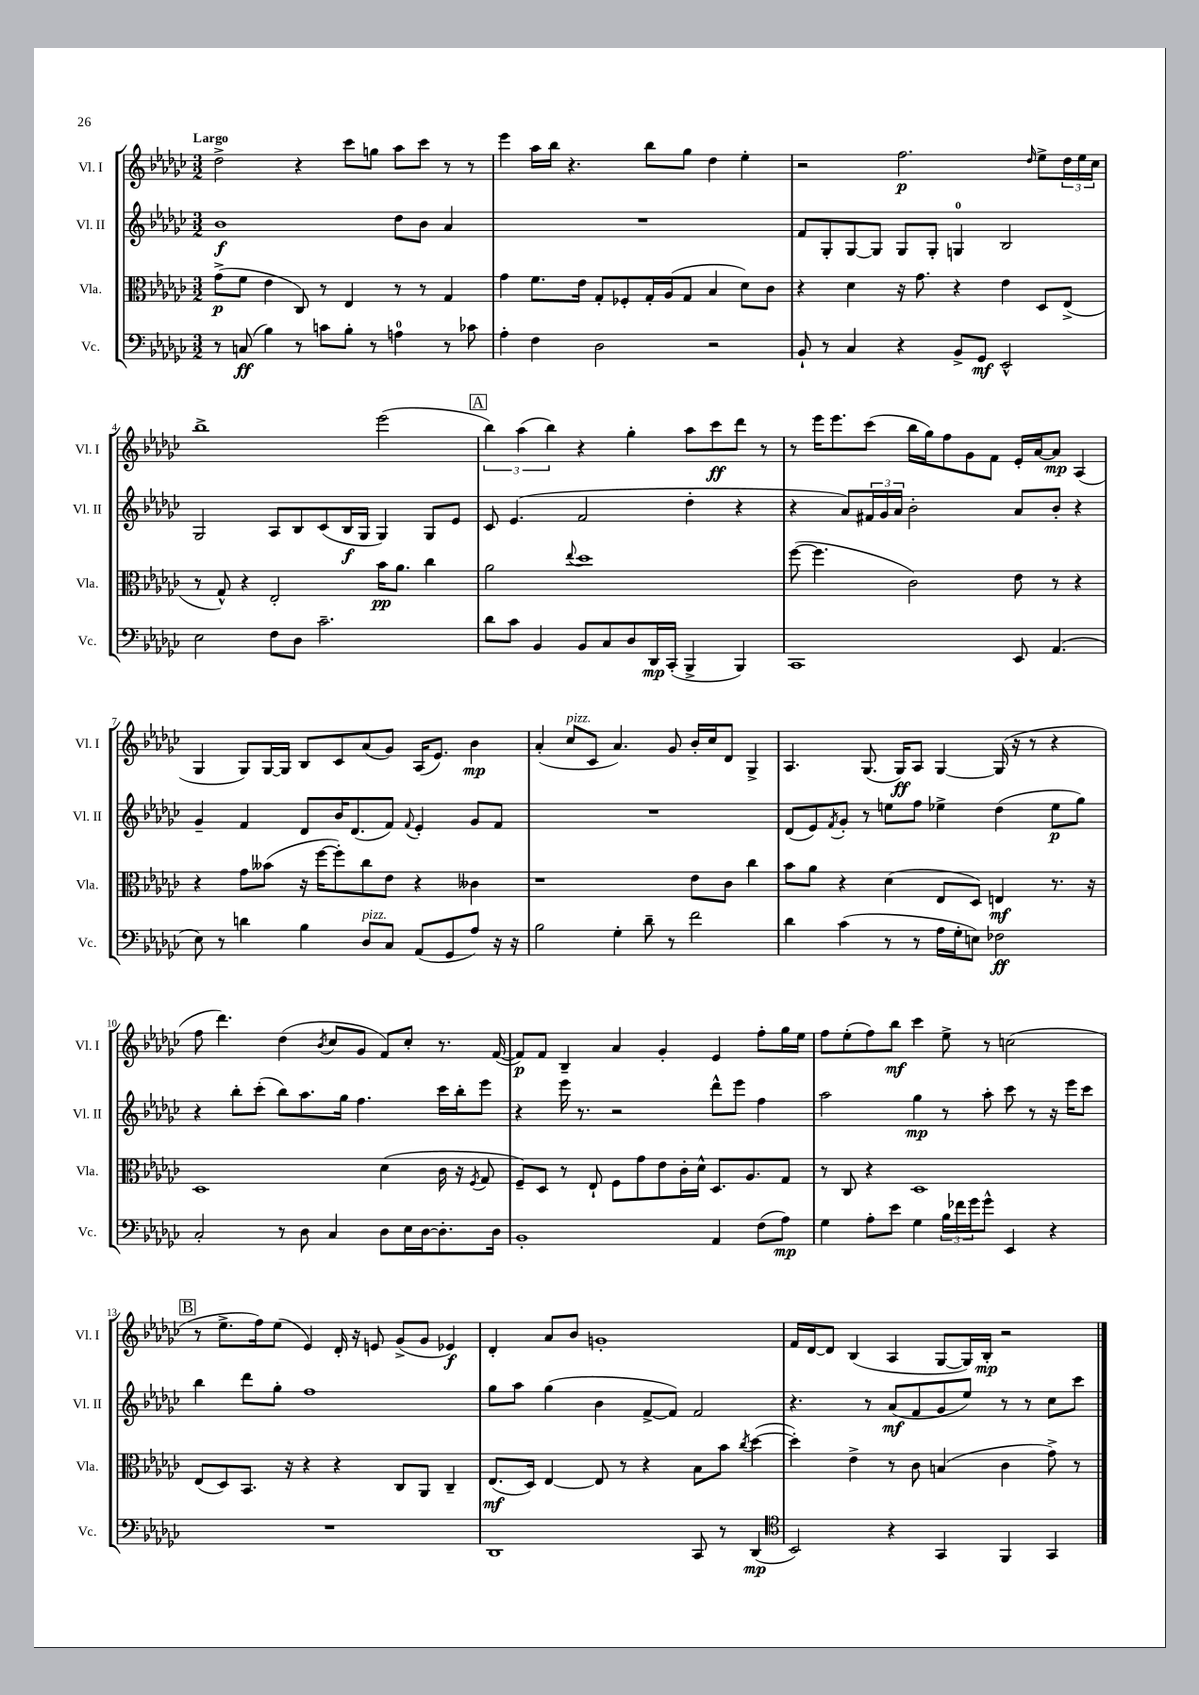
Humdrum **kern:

**kern	**dynam	**kern	**dynam	**kern	**dynam	**kern	**dynam
*part4	*part4	*part3	*part3	*part2	*part2	*part1	*part1
*staff4	*staff4	*staff3	*staff3	*staff2	*staff2	*staff1	*staff1
*I"Vc.	*	*I"Vla.	*	*I"Vl. II	*	*I"Vl. I	*
*I'Vc.	*	*I'Vla.	*	*I'Vl. II	*	*I'Vl. I	*
*clefF4	*	*clefC3	*	*clefG2	*	*clefG2	*
*k[b-e-a-d-g-c-]	*	*k[b-e-a-d-g-c-]	*	*k[b-e-a-d-g-c-]	*	*k[b-e-a-d-g-c-]	*
*M3/2	*	*M3/2	*	*M3/2	*	*M3/2	*
=1	=1	=1	=1	=1	=1	=1	=1
!	!	!	!	!	!	!LO:TX:a:B:t=Largo	!
8r	.	(8g-^\L	p	1b-	f	2dd-^\	.
(8Cn/	ff	8f\J	.	.	.	.	.
4B-\)	.	4e-\	.	.	.	.	.
8r	.	8C-/)	.	.	.	4r	.
8cn\L	.	8r	.	.	.	.	.
8B-'\J	.	4E-/	.	.	.	8ccc-\L	.
8r	.	.	.	.	.	8ggn\J	.
4An\	.	8r	.	8dd-\L	.	8aa-\L	.
.	.	8r	.	8b-\J	.	8ccc-\J	.
8r	.	4G-/	.	4a-/	.	8r	.
8c-X\	.	.	.	.	.	8r	.
=2	=2	=2	=2	=2	=2	=2	=2
4A-'\	.	4g-\	.	1.r	.	4eee-\	.
4F\	.	8.f\L	.	.	.	16aa-\LL	.
.	.	.	.	.	.	16bb-\JJ	.
.	.	.	.	.	.	4.r	.
.	.	16e-\Jk	.	.	.	.	.
2D-\	.	8G-'/L	.	.	.	.	.
.	.	8F-X'/	.	.	.	.	.
.	.	16G-'/L	.	.	.	8bb-\L	.
.	.	(16A-/J	.	.	.	.	.
.	.	8G-/J	.	.	.	8gg-\J	.
2r	.	4B-/	.	.	.	4dd-\	.
.	.	8d-\L)	.	.	.	4ee-'\	.
.	.	8c-\J	.	.	.	.	.
=3	=3	=3	=3	=3	=3	=3	=3
8BB-`/	.	4r	.	8f/L	.	2r	.
8r	.	.	.	8G-'/	.	.	.
4C-/	.	4d-\	.	[8G-/	.	.	.
.	.	.	.	8G-/J]	.	.	.
4r	.	16r	.	8G-/L	.	2.ff\	p
.	.	8.g-\	.	.	.	.	.
.	.	.	.	8G-'/J	.	.	.
8BB-^/L	.	4r	.	4Gn/	.	.	.
8GG-/J	mf	.	.	.	.	.	.
2EE-^^/	.	4e-\	.	2B-/	.	.	.
.	.	.	.	.	.	16qqdd-/	.
.	.	8D-/L	.	.	.	8ee-^\L	.
.	.	(8E-^/J	.	.	.	24dd-\L	.
.	.	.	.	.	.	24ee-\	.
.	.	.	.	.	.	24cc-\JJ	.
!!LO:LB:g=z
=4	=4	=4	=4	=4	=4	=4	=4
2E-\	.	8r	.	2G-/	.	1bb-^	.
.	.	8G-^^/)	.	.	.	.	.
.	.	4r	.	.	.	.	.
8F\L	.	2E-'/	.	8A-/L	.	.	.
8D-\J	.	.	.	8B-/	.	.	.
2.c-~\	.	.	.	(8c-/	.	.	.
.	.	.	.	16B-/L	f	.	.
.	.	.	.	16G-/JJ	.	.	.
.	.	16b-\KL	pp	4G-/)	.	(2eee-\	.
.	.	8.a-\J	.	.	.	.	.
.	.	4cc-\	.	8G-/L	.	.	.
.	.	.	.	8e-/J	.	.	.
!!LO:REH:place=s1:t=A
=5	=5	=5	=5	=5	=5	=5	=5
8d-\L	.	2a-\	.	8c-/	.	6bb-\)	.
8c-\J	.	.	.	(4.e-/	.	.	.
.	.	.	.	.	.	(6aa-\	.
4BB-/	.	.	.	.	.	.	.
.	.	.	.	.	.	6bb-\)	.
.	.	8qqee-/	.	.	.	.	.
8BB-/L	.	1dd-	.	2f/	.	4r	.
8C-/	.	.	.	.	.	.	.
8D-/	.	.	.	.	.	4gg-'\	.
16DD-/L	mp	.	.	.	.	.	.
(16CC-'/JJ	.	.	.	.	.	.	.
4BBB-^/	.	.	.	4dd-'\	.	8aa-\L	.
.	.	.	.	.	.	8ccc-\	ff
4BBB-/)	.	.	.	4r	.	8ddd-\J	.
.	.	.	.	.	.	8r	.
=6	=6	=6	=6	=6	=6	=6	=6
1CC-	.	([8ff\	.	4r	.	8r	.
.	.	4.ff\]	.	.	.	16eee-\KL	.
.	.	.	.	.	.	8.eee-\	.
.	.	.	.	8a-/L)	.	.	.
.	.	.	.	24f#X/L	.	(8ccc-\J	.
.	.	.	.	24g-/	.	.	.
.	.	.	.	24a-/JJ	.	.	.
.	.	2c-\)	.	2b-'\	.	16bb-\LL	.
.	.	.	.	.	.	16gg-\J)	.
.	.	.	.	.	.	8ff\	.
.	.	.	.	.	.	8g-\	.
.	.	.	.	.	.	8f\J	.
8EE-/	.	8e-\	.	8a-/L	.	16e-'/LL	.
.	.	.	.	.	.	[16a-/J	.
(4.AA-/	.	8r	.	8b-'/J	.	8a-/J]	mp
.	.	4r	.	4r	.	(4A-/	.
!!LO:LB:g=z
=7	=7	=7	=7	=7	=7	=7	=7
8E-\)	.	4r	.	4g-~/	.	4G-/	.
8r	.	.	.	.	.	.	.
4dn\	.	8g-\L	.	4f/	.	8G-/L)	.
.	.	(8b--X\J	.	.	.	[16G-/L	.
.	.	.	.	.	.	16G-/JJ]	.
4B-\	.	16r	.	8d-/L	.	8B-/L	.
.	.	[16ff\KL	.	.	.	.	.
.	.	8ff'\])	.	16b-/K	.	8c-/	.
.	.	.	.	(8.d-/	.	.	.
!LO:TX:a:i:t=pizz.	!	!	!	!	!	!	!
8D-/L	.	8cc-\	.	.	.	(8a-/	.
8C-/J	.	8e-\J	.	8f/J)	.	8g-/J)	.
.	.	.	.	8qqf/	.	.	.
(8AA-/L	.	4r	.	4e-'/	.	(16A-/KL	.
.	.	.	.	.	.	8.e-/J)	.
8GG-/	.	.	.	.	.	.	.
8A-/J)	.	4c--X\	.	8g-/L	.	4b-\	mp
16r	.	.	.	8f/J	.	.	.
16r	.	.	.	.	.	.	.
=8	=8	=8	=8	=8	=8	=8	=8
2B-\	.	1r	.	1.r	.	(4a-'/	.
!	!	!	!	!	!	!LO:TX:a:i:t=pizz.	!
.	.	.	.	.	.	8cc-/L	.
.	.	.	.	.	.	8c-/J	.
4G-'\	.	.	.	.	.	4.a-/)	.
8d-~\	.	.	.	.	.	.	.
8r	.	.	.	.	.	8g-/	.
2f\	.	8e-\L	.	.	.	16b-'/LL	.
.	.	.	.	.	.	16cc-/J	.
.	.	8c-\J	.	.	.	8d-/J	.
.	.	4cc-\	.	.	.	4G-^/	.
=9	=9	=9	=9	=9	=9	=9	=9
4d-\	.	8b-\L	.	(8d-/L	.	4.A-/	.
.	.	8a-\J	.	8e-/)	.	.	.
.	.	.	.	8qf/	.	.	.
(4c-\	.	4r	.	8g-'/J	.	.	.
.	.	.	.	8r	.	(8.G-/	.
8r	.	(4d-\	.	8een\L	.	.	.
.	.	.	.	.	.	16G-/KL)	ff
8r	.	.	.	8ff\J	.	8A-/J	.
16A-\LL	.	8E-/L	.	4ee-X^\	.	[4G-/	.
16G-'\J	.	.	.	.	.	.	.
8En\J)	.	8D-/J)	.	.	.	.	.
2F-X\	ff	4En/	mf	(4dd-\	.	(16G-/]	.
.	.	.	.	.	.	16r	.
.	.	.	.	.	.	8r	.
.	.	8.r	.	8ee-\L	p	4r	.
.	.	.	.	8gg-\J)	.	.	.
.	.	16r	.	.	.	.	.
!!LO:LB:g=z
=10	=10	=10	=10	=10	=10	=10	=10
2C-'/	.	1D-	.	4r	.	8ff\	.
.	.	.	.	.	.	4.ddd-\)	.
.	.	.	.	8bb-'\L	.	.	.
.	.	.	.	(8ccc-'\J	.	.	.
8r	.	.	.	8bb-\L)	.	(4dd-\	.
8D-\	.	.	.	8.aa-\	.	.	.
.	.	.	.	.	.	8qb-/	.
4C-/	.	.	.	.	.	8cc-/L	.
.	.	.	.	16gg-\Jk	.	.	.
.	.	.	.	4.ff\	.	8g-/J	.
8D-\L	.	(4d-\	.	.	.	8f/L)	.
16E-\L	.	.	.	.	.	8cc-'/J	.
[16D-\J	.	.	.	.	.	.	.
8.D-'\]	.	16c-\	.	16ccc-\LL	.	8.r	.
.	.	16r	.	16bb-'\J	.	.	.
.	.	8qF/	.	.	.	.	.
.	.	8G-/	.	8eee-\J	.	.	.
16D-\Jk	.	.	.	.	.	([16f/	.
=11	=11	=11	=11	=11	=11	=11	=11
1BB-'	.	8F~/L)	.	4r	.	8f/L])	p
.	.	8D-/J	.	.	.	8f/J	.
.	.	8r	.	16eee-\	.	4B-~/	.
.	.	.	.	8.r	.	.	.
.	.	8E-`/	.	.	.	.	.
.	.	8F\L	.	2r	.	4a-/	.
.	.	8g-\	.	.	.	.	.
.	.	8e-\	.	.	.	4g-'/	.
.	.	16c-'\L	.	.	.	.	.
.	.	16d-^^\JJ	.	.	.	.	.
4AA-/	.	8.D-/L	.	8ddd-^^\L	.	4e-/	.
.	.	.	.	8eee-\J	.	.	.
.	.	8.A-/	.	.	.	.	.
(8F\L	.	.	.	4ff\	.	8ff'\L	.
8A-\J)	mp	8G-/J	.	.	.	16gg-\L	.
.	.	.	.	.	.	16ee-\JJ	.
=12	=12	=12	=12	=12	=12	=12	=12
4G-\	.	8r	.	2aa-\	.	8ff\L	.
.	.	8C-/	.	.	.	(8ee-'\	.
8A-'\L	.	4r	.	.	.	8ff\)	.
8e-\J	.	.	.	.	.	8bb-\J	mf
4G-\	.	1D-	.	4gg-\	mp	4ccc-\	.
24B-\LL	.	.	.	8r	.	8ee-^\	.
24f-X\	.	.	.	.	.	.	.
24g-\J	.	.	.	.	.	.	.
8g-^^\J	.	.	.	8aa-'\	.	8r	.
4EE-/	.	.	.	8ccc-\	.	(2ccn\	.
.	.	.	.	8r	.	.	.
4r	.	.	.	16r	.	.	.
.	.	.	.	16eee-\KL	.	.	.
.	.	.	.	8ccc-\J	.	.	.
!!LO:LB:g=z
!!LO:REH:place=s1:t=B
=13	=13	=13	=13	=13	=13	=13	=13
1.r	.	(8E-/L	.	4bb-\	.	8r	.
.	.	8D-/)	.	.	.	8.ee-^\L	.
.	.	8.BB-/J	.	8ddd-\L	.	.	.
.	.	.	.	.	.	16ff\k)	.
.	.	.	.	8gg-'\J	.	(8ee-\J	.
.	.	16r	.	.	.	.	.
.	.	4r	.	1ff	.	4e-/)	.
.	.	4r	.	.	.	16d-'/	.
.	.	.	.	.	.	16r	.
.	.	.	.	.	.	8en/	.
.	.	8C-/L	.	.	.	(8g-^/L	.
.	.	8AA-/J	.	.	.	8g-/J	.
.	.	4C-~/	.	.	.	4e-X/)	f
=14	=14	=14	=14	=14	=14	=14	=14
1DD-	.	(8.E-/L	mf	8gg-\L	.	4d-'/	.
.	.	.	.	8aa-\J	.	.	.
.	.	16D-/Jk)	.	.	.	.	.
.	.	[4E-/	.	(4gg-\	.	8a-/L	.
.	.	.	.	.	.	8b-/J	.
.	.	8E-/]	.	4b-\	.	1gn'	.
.	.	8r	.	.	.	.	.
.	.	4r	.	[8f^/L	.	.	.
.	.	.	.	8f/J])	.	.	.
8CC-/	.	8B-\L	.	2f/	.	.	.
8r	.	8b-\J	.	.	.	.	.
.	.	8qcc-/	.	.	.	.	.
(4DD-/	mp	([4dd-\	.	.	.	.	.
=15	=15	=15	=15	=15	=15	=15	=15
*clefC4	*	*	*	*	*	*	*
2BB-/)	.	4dd-'\])	.	4.r	.	16f/LL	.
.	.	.	.	.	.	[16d-/J	.
.	.	.	.	.	.	8d-/J]	.
.	.	4e-^\	.	.	.	(4B-/	.
.	.	.	.	8r	.	.	.
4r	.	8r	.	(8a-/L	mf	4A-/	.
.	.	8c-\	.	8f/	.	.	.
4GG-/	.	(4Bn/	.	8g-/	.	[8G-/L	.
.	.	.	.	8ee-/J)	.	16G-/L])	.
.	.	.	.	.	.	16B-'/JJ	mp
4FF/	.	4c-\	.	8r	.	2r	.
.	.	.	.	8r	.	.	.
4GG-/	.	8g-^\)	.	8cc-\L	.	.	.
.	.	8r	.	8ccc-\J	.	.	.
==	==	==	==	==	==	==	==
*-	*-	*-	*-	*-	*-	*-	*-
